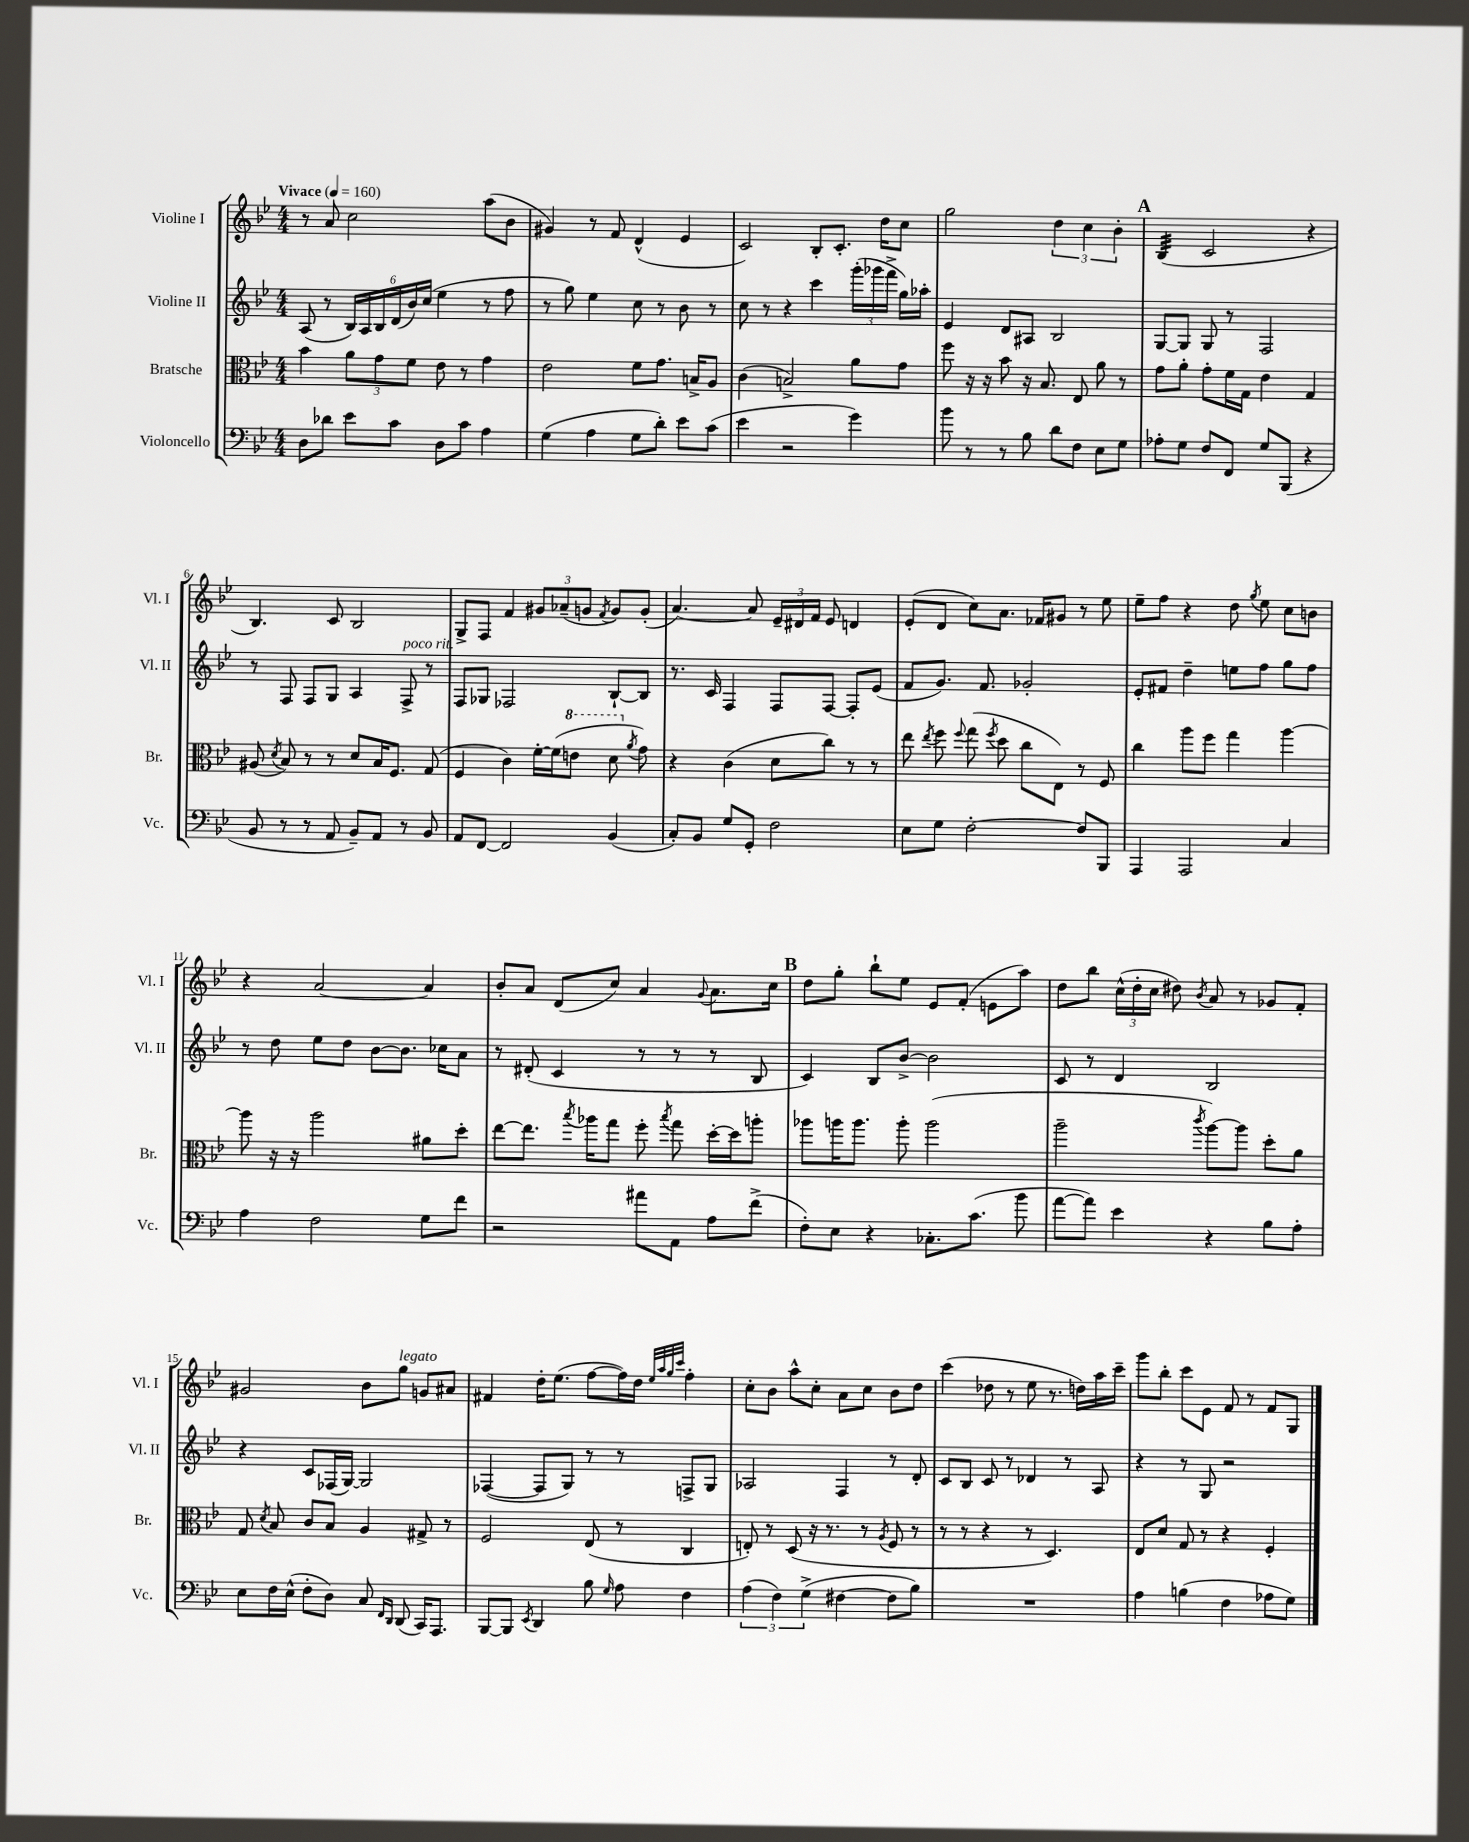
<<
\new StaffGroup <<
\new Staff = "s0" \with { instrumentName = "Violine I" shortInstrumentName = "Vl. I" } {
    \clef treble \key bes \major \numericTimeSignature \time 4/4 \tempo "Vivace" 4 = 160
    \autoBeamOff r8 a'8 c''2 a''8[( bes'8] |
    gis'4) r8 f'8 d'4-^( ees'4 |
    c'2) bes8[-. c'8.]-. d''16[ c''8] |
    g''2 \tuplet 3/2 { d''4 c''4 bes'4-. } |
    \mark \markup { \bold "A" } bes4:32( c'2 r4 |
    bes4.) c'8 bes2 |
    g8[-> f8] f'4 \tuplet 3/2 { gis'8[ aes'8--( g'8] } \acciaccatura { f'8 } g'8[) g'8]-.( |
    a'4.~) a'8 \tuplet 3/2 { ees'16[-- dis'16 f'16] } ees'8 d'4 |
    ees'8[-.( d'8] c''8[) a'8.] fes'16[ gis'8] r8 ees''8 |
    ees''8[-- f''8] r4 d''8 \acciaccatura { g''8 } ees''8 c''8[ b'8] |
    r4 a'2~ a'4 |
    bes'8[-. a'8] d'8[( c''8]) a'4 \appoggiatura { g'8 } a'8.[ c''16] |
    \mark \markup { \bold "B" } d''8[ g''8]-. bes''8[-! ees''8] ees'8[ f'8]-.( e'8[ a''8]) |
    d''8[ bes''8] \tuplet 3/2 { c''16[-^( d''16-. c''16] } dis''8) \acciaccatura { bes'8 } a'8 r8 ges'8[ f'8]-. |
    gis'2 bes'8[ g''8]^\markup { \italic "legato" } g'8[ ais'8] |
    fis'4 d''16[-. ees''8.]( f''8[~ f''16) d''16] \grace { ees''32[ a''32 g''32 c'''32] } f''4-. |
    c''8[-. bes'8] a''8[-^ c''8]-. a'8[ c''8] bes'8[ d''8] |
    c'''4( des''8 r8 ees''8 r8. d''16[) a''16 c'''16]-- |
    g'''8[ bes''8]-. c'''8[ ees'8] f'8 r8 f'8[ g8] \bar "|." |
}
\new Staff = "s1" \with { instrumentName = "Violine II" shortInstrumentName = "Vl. II" } {
    \clef treble \key bes \major \numericTimeSignature \time 4/4
    \autoBeamOff a8( r8 \tuplet 6/4 { bes16[) a16 bes16 d'16( bes'16) c''16]( } ees''4 r8 f''8 |
    r8 g''8) ees''4 c''8 r8 bes'8 r8 |
    c''8 r8 r4 c'''4 \tuplet 3/2 { g'''16[-.( ges'''16 f'''16]-> } g''16[) aes''16]-. |
    ees'4 d'8[ ais8] bes2 |
    \mark \markup { \bold "A" } g8[~ g8] g8 r8 f2 |
    r8 f8 f8[ g8] a4 f8->^\markup { \italic "poco rit." } r8 |
    f8[ ges8] fes2 bes8[~-! bes8] |
    r8. c'16 f4 f8[ f8]~ f8[-. ees'8]( |
    f'8[ g'8.]) f'8. ges'2-. |
    ees'8[-. fis'8] d''4-- e''8[ f''8] g''8[ f''8] |
    r8 d''8 ees''8[ d''8] bes'8[~ bes'8.] ces''16[ a'8] |
    r8 dis'8-.( c'4 r8 r8 r8 bes8 |
    \mark \markup { \bold "B" } c'4) bes8[ bes'8]~-> bes'2 |
    c'8 r8 d'4 bes2 |
    r4 c'8[ fes16( g16]~) g2 |
    fes4~( fes8[ g8]) r8 r8 f8[-> g8] |
    aes2 f4 r8 d'8-. |
    c'8[ bes8] c'8 r8 des'4 r8 a8 |
    r4 r8 g8 r2 \bar "|." |
}
\new Staff = "s2" \with { instrumentName = "Bratsche" shortInstrumentName = "Br." } {
    \clef alto \key bes \major \numericTimeSignature \time 4/4
    \autoBeamOff bes'4 \tuplet 3/2 { a'8[ g'8 f'8] } ees'8 r8 g'4 |
    ees'2 f'8[ g'8.] b16[-> a8] |
    c'4( b2->) a'8[ g'8] |
    f''8 r16 r16 bes'8 r16 bes8. ees8 a'8 r8 |
    \mark \markup { \bold "A" } g'8[ a'8]-. g'8[-. f'16 g16] ees'4 g4 |
    ais8( \acciaccatura { d'8 } bes8) r8 r8 d'8[ bes16 f8.] g8( |
    f4 c'4) f'16[~-. f'16( \ottava #1 e''8] d''8 \ottava #0 \acciaccatura { a'8 } g'8) |
    r4 c'4( d'8[ c''8]) r8 r8 |
    ees''8 \acciaccatura { ees''8 } f''8 \appoggiatura { f''8 } g''8( \acciaccatura { f''8 } d''8 c''8[ ees8]) r8 f8 |
    c''4 a''8[ f''8] g''4 a''4~ |
    a''8 r16 r16 a''2 ais'8[ d''8]-. |
    ees''8[~ ees''8.] \acciaccatura { bes''8 } aes''16[ g''8] f''8-. \acciaccatura { bes''8 } g''8 d''16[~-. d''16 a''8]-. |
    \mark \markup { \bold "B" } aes''8[ a''16 a''8.] a''8-. a''2( |
    a''2-- \acciaccatura { c'''8 } a''8[~) a''8] d''8[-. a'8] |
    g8 \acciaccatura { d'8 } bes8 c'8[ bes8] a4 gis8-> r8 |
    f2 ees8( r8 c4 |
    e8-.) r8 d8( r16 r8. r8 \acciaccatura { a8 } f8 r8 |
    r8 r8 r4 r8 d4.) |
    ees8[ d'8] g8 r8 r4 f4-. \bar "|." |
}
\new Staff = "s3" \with { instrumentName = "Violoncello" shortInstrumentName = "Vc." } {
    \clef bass \key bes \major \numericTimeSignature \time 4/4
    \autoBeamOff d8[ des'8] ees'8[ c'8] d8[ c'8] a4 |
    g4( a4 g8[ d'8]-.) ees'8[ c'8]( |
    ees'4 r2 g'4) |
    bes'8 r8 r8 bes8 d'8[ f8] ees8[ g8] |
    \mark \markup { \bold "A" } aes8[-. g8] f8[ f,8] g8[ bes,,8]( r4 |
    bes,8 r8 r8 a,8 bes,8[--) a,8] r8 bes,8 |
    a,8[ f,8]~ f,2 bes,4( |
    c8[-.) bes,8] g8[ g,8]-. f2 |
    ees8[ g8] f2~-. f8[ bes,,8] |
    a,,4 a,,2 c4 |
    a4 f2 g8[ f'8] |
    r2 ais'8[ a,8] a8[ f'8]->( |
    \mark \markup { \bold "B" } f8[-.) ees8] r4 ces8.[-. c'8.]( bes'8 |
    a'8[~ a'8]) ees'4 r4 bes8[ a8]-. |
    ees8[ f16 ees16]-^( f8[-. d8]) c8 \grace { f,16[ d,16] } d,8( c,16[) a,,8.] |
    bes,,8[~ bes,,8] \acciaccatura { ees,8 } d,4 bes8 \grace { g16 } a8 f4 |
    \tuplet 3/2 { a4( f4) g4->( } fis4~ fis8[ bes8]) |
    R1 |
    a4 b4( f4 aes8[ g8]) \bar "|." |
}
>>
>>
